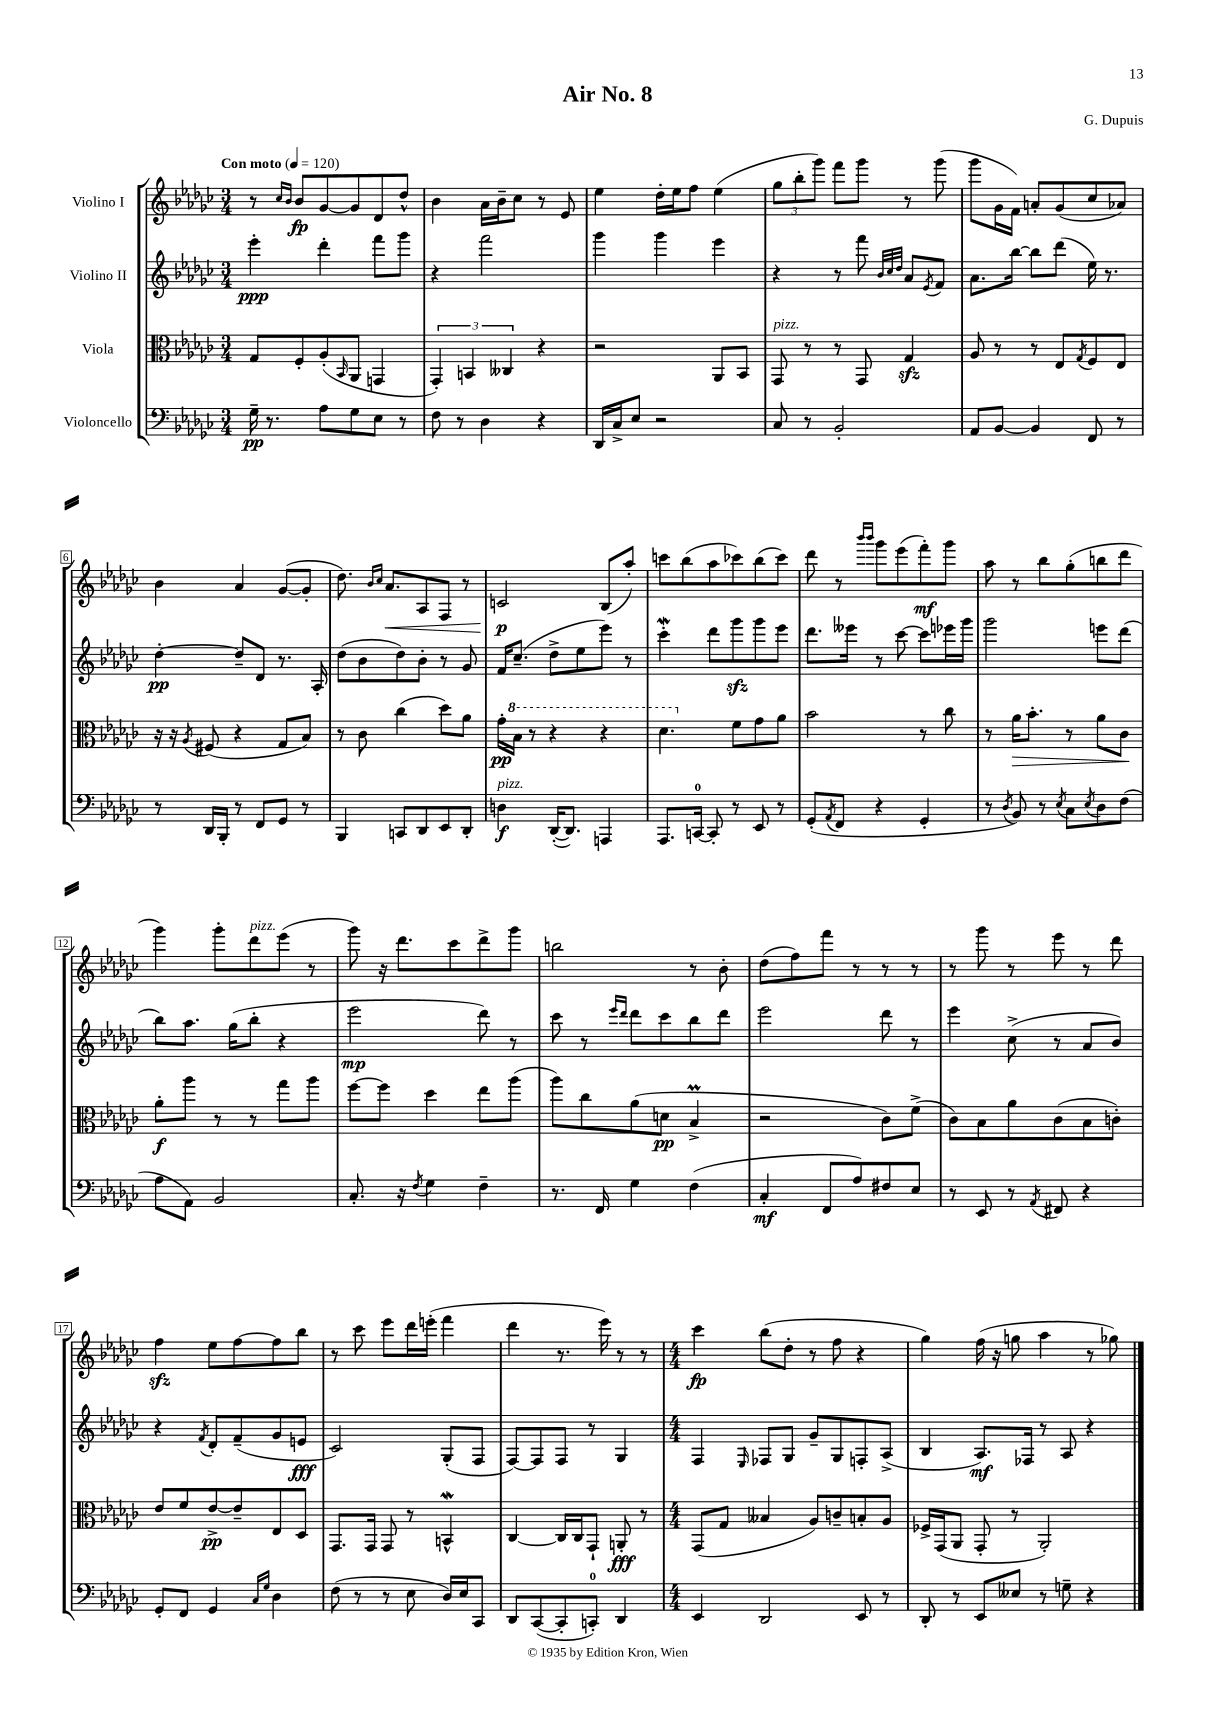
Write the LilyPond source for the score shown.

\header { title = "Air No. 8" composer = "G. Dupuis" }
<<
\new StaffGroup <<
\new Staff = "s0" \with { instrumentName = "Violino I" } {
    \clef treble \key ges \major \numericTimeSignature \time 3/4 \tempo "Con moto" 4 = 120
    r8 \grace { ces''16 bes'16 } bes'8\fp ges'8~ ges'8 des'8 des''8-^ |
    bes'4 aes'16 bes'16-- ces''8 r8 ees'8 |
    ees''4 des''16-. ees''16 f''8 ees''4( |
    \tuplet 3/2 { ges''8 bes''8-. ges'''8) } f'''8 ges'''8 r8 ges'''8( |
    ges'''8 ges'16 f'16) a'8-. ges'8( ces''8 aes'8) |
    bes'4 aes'4 ges'8~( ges'8-. |
    des''8.) \grace { bes'16 ces''16 } aes'8.\< aes8 f8 r8 |
    c'2\p\! bes8( aes''8-.) |
    c'''8 bes''8( aes''8 ces'''8) bes''8( ces'''8) |
    des'''8 r8 \grace { bes'''16 bes'''16 } ges'''8 ees'''8( f'''8-.\mf) ges'''8 |
    aes''8 r8 bes''8 ges''8-.( b''8 des'''8 |
    ges'''4) ges'''8-. des'''8^\markup { \italic "pizz." } ees'''8( r8 |
    ges'''8) r16 des'''8. ces'''8 des'''8-> ges'''8 |
    b''2 r8 bes'8-. |
    des''8( f''8) f'''8 r8 r8 r8 |
    r8 ges'''8 r8 ees'''8 r8 des'''8 |
    f''4\sfz ees''8 f''8~ f''8 bes''8 |
    r8 ces'''8 ees'''8 des'''16 e'''16-.( f'''4 |
    des'''4 r8. ees'''16) r8 r8 |
    \numericTimeSignature \time 4/4 ces'''4\fp bes''8( des''8-. r8 f''8 r4 |
    ges''4) f''16( r16 g''8 aes''4 r8 ges''8) \bar "|." |
}
\new Staff = "s1" \with { instrumentName = "Violino II" } {
    \clef treble \key ges \major \numericTimeSignature \time 3/4
    ees'''4-.\ppp des'''4-. f'''8 ges'''8 |
    r4 f'''2 |
    ges'''4 ges'''4 ees'''4 |
    r4 r8 f'''8 \grace { bes'32 ces''32 des''32 } aes'8 \acciaccatura { ees'8 } f'8 |
    aes'8. bes''16~ bes''8 des'''8( ees''16) r8. |
    des''4~-.\pp des''8-- des'8 r8. aes16-. |
    des''8( bes'8 des''8) bes'8-. r8 ges'8 |
    f'16 ces''8.--( des''8-> ees''8 ees'''8) r8 |
    ces'''4-.\mordent des'''8 ges'''8\sfz ges'''8 ees'''8 |
    des'''8. eeses'''16 r8 ces'''8~ ces'''8 ees'''16 ges'''16 |
    ges'''2 e'''8 des'''8( |
    bes''8) aes''8. ges''16( bes''8-. r4 |
    ees'''2\mp des'''8) r8 |
    ces'''8 r8 \grace { ees'''16 des'''16 } des'''8 ces'''8 bes''8 des'''8 |
    ees'''2 des'''8 r8 |
    ees'''4 ces''8->( r8 aes'8 bes'8) |
    r4 \acciaccatura { f'8 } des'8-. f'8--( ges'8 e'8\fff |
    ces'2) ges8-.( f8 |
    f8~) f8 f8 r8 ges4 |
    \numericTimeSignature \time 4/4 f4 \grace { ees16 } fes8 ges8 ges'8-- ges8 f8-. aes8->( |
    bes4 aes8.\mf) fes16 r8 aes8 r4 \bar "|." |
}
\new Staff = "s2" \with { instrumentName = "Viola" } {
    \clef alto \key ges \major \numericTimeSignature \time 3/4
    ges8 f8-. aes8-.( \grace { bes,16 } aes,8 g,4 |
    \tuplet 3/2 { ges,4-.) b,4 ceses4 } r4 |
    r2 aes,8 bes,8 |
    ges,8^\markup { \italic "pizz." } r8 r8 ges,8 ges4\sfz |
    aes8 r8 r8 ees8 \acciaccatura { ges8 } f8 ees8 |
    r16 r16 \acciaccatura { aes8 } fis8( r4 ges8 bes8) |
    r8 ces'8 ces''4( des''8) aes'8 |
    ges'16-.\pp \ottava #1 bes'16 r8 r4 r4 |
    des''4. \ottava #0 f'8 ges'8 aes'8 |
    bes'2 r8 ces''8 |
    r8 aes'16\> bes'8.-. r8 aes'8 ces'8\! |
    aes'8-.\f aes''8 r8 r8 ges''8 aes''8 |
    f''8~ f''8 des''4 ees''8 aes''8( |
    aes''8) ces''8 aes'8( d'8\pp bes4->\prall |
    r2 ces'8) f'8->( |
    ces'8) bes8 aes'8 ces'8( bes8 c'8-.) |
    ees'8 f'8 ees'8~->\pp ees'8-- ees8 des8 |
    ges,8. ges,16 ges,8 r8 b,4-^\mordent |
    ces4~ ces16 ces16 ges,8-! a,8-.\fff r8 |
    \numericTimeSignature \time 4/4 ges,8( ges8 beses4 aes8) c'8-- b8-. aes8 |
    fes16-> ges,16( aes,8 ges,8-. r8 aes,2-.) \bar "|." |
}
\new Staff = "s3" \with { instrumentName = "Violoncello" } {
    \clef bass \key ges \major \numericTimeSignature \time 3/4
    ges16--\pp r8. aes8 ges8 ees8 r8 |
    f8 r8 des4 r4 |
    des,16 ces16-> ees8 r2 |
    ces8 r8 bes,2-. |
    aes,8 bes,8~ bes,4 f,8 r8 |
    r8 des,16 bes,,16-. r8 f,8 ges,8 r8 |
    bes,,4 c,8 des,8 ees,8 des,8-. |
    d4\f^\markup { \italic "pizz." } des,16~-.( des,8.) a,,4 |
    aes,,8. c,16-0~ c,8-. r8 ees,8 r8 |
    ges,8-.( \acciaccatura { aes,8 } f,8 r4 ges,4-. |
    r8 \acciaccatura { des8 } bes,8) r8 \acciaccatura { ees8 } ces8 \acciaccatura { ees8 } des8 f8( |
    aes8 aes,8) bes,2 |
    ces8.-. r16 \acciaccatura { f8 } ges4 f4-- |
    r8. f,16 ges4 f4( |
    ces4-.\mf f,8 aes8) fis8 ees8 |
    r8 ees,8 r8 \acciaccatura { aes,8 } fis,8 r4 |
    ges,8-. f,8 ges,4 \grace { ces16 ges16 } des4 |
    f8( r8 r8 ees8 des16) ees16 ces,8 |
    des,8 ces,8~( ces,8-. c,8-0-.) des,4 |
    \numericTimeSignature \time 4/4 ees,4 des,2 ees,8 r8 |
    des,8-. r8 ees,8 eeses8 r8 g8-- r4 \bar "|." |
}
>>
>>
\layout { \context { \Score \override BarNumber.stencil = #(make-stencil-boxer 0.1 0.3 ly:text-interface::print) } }
